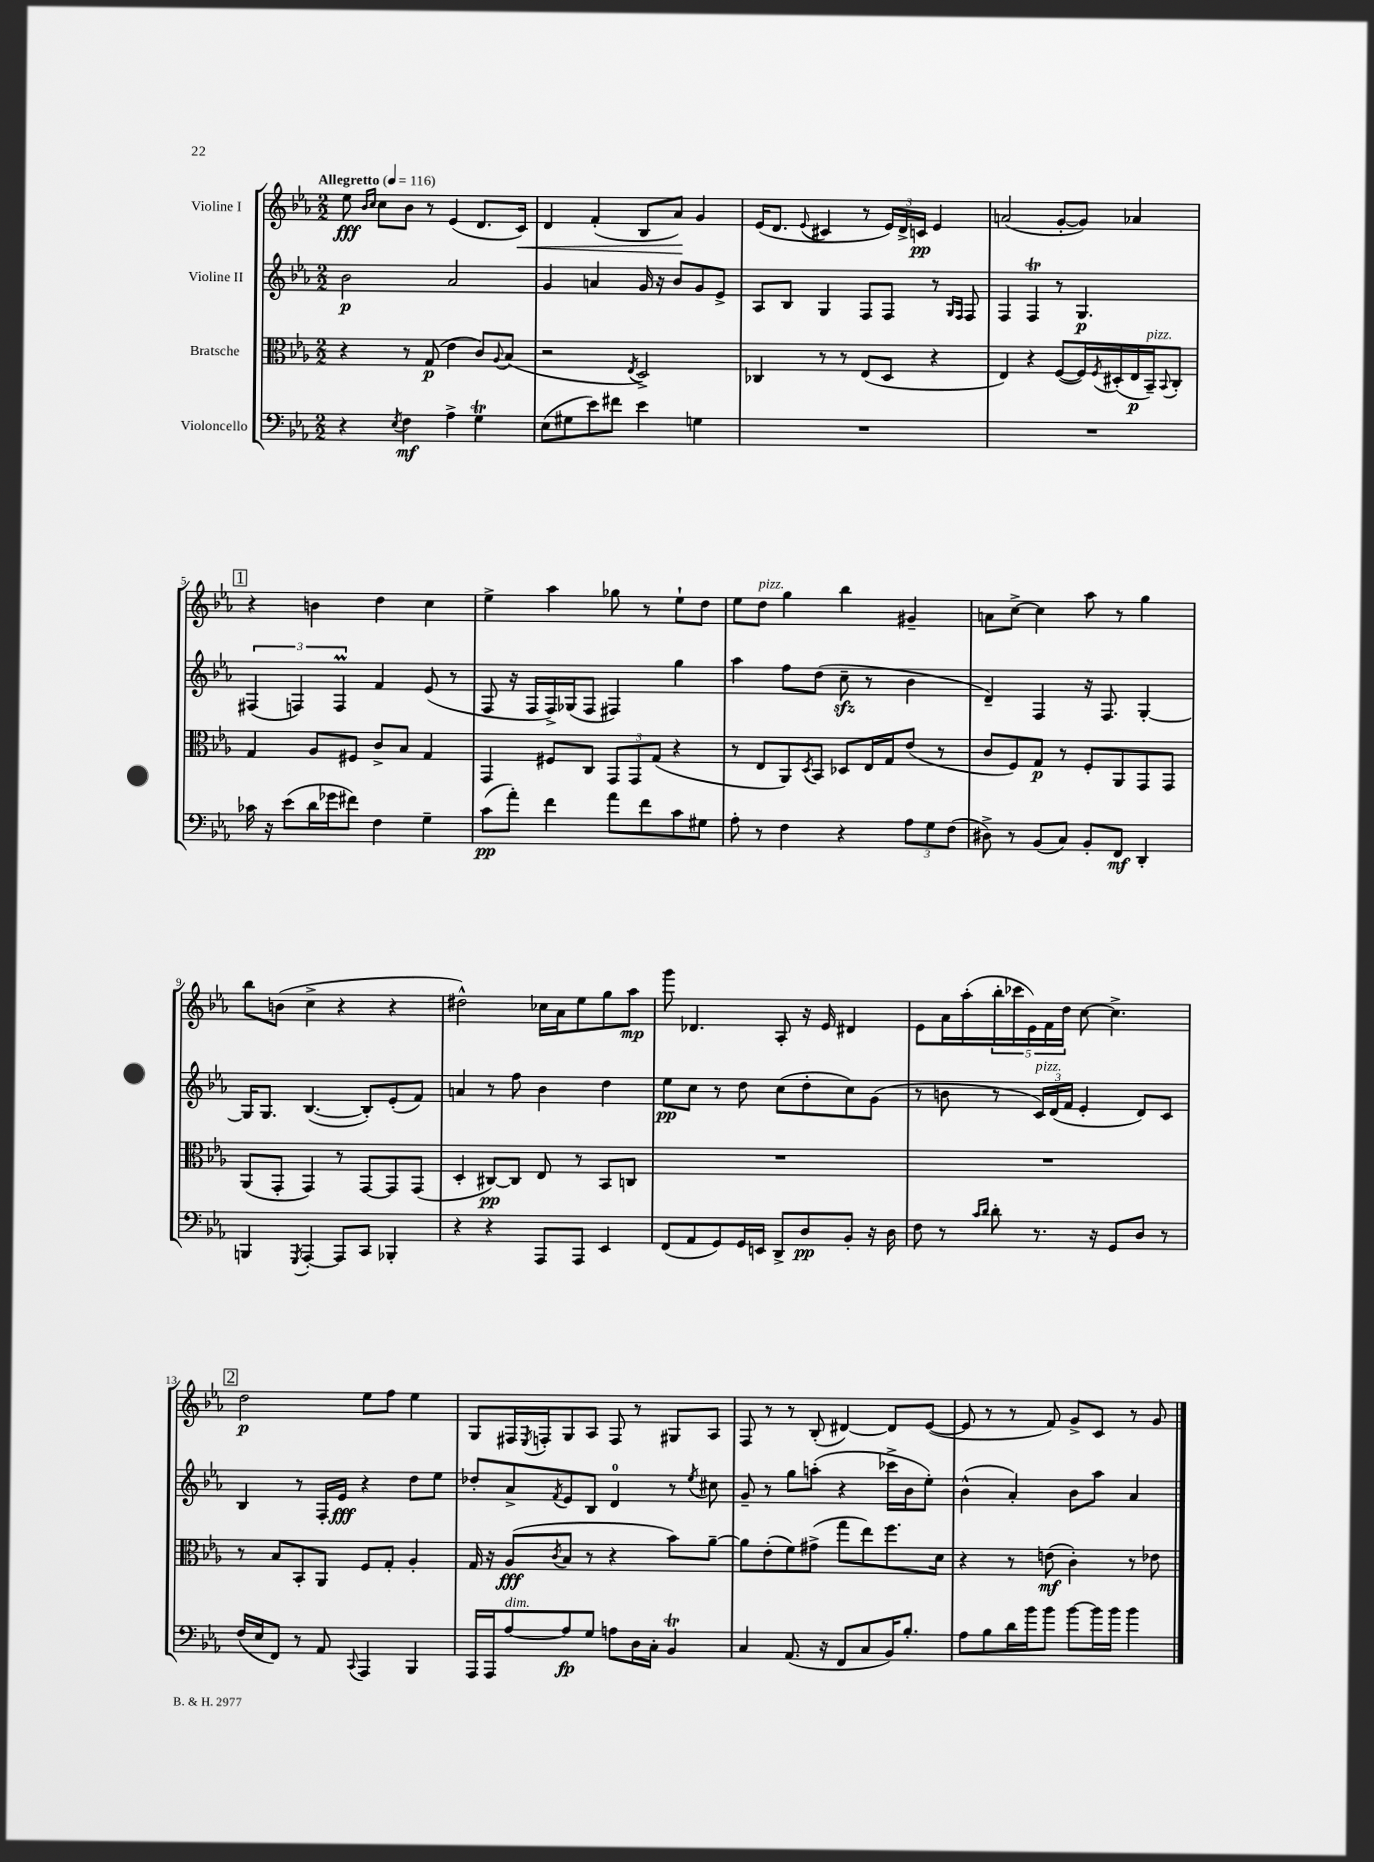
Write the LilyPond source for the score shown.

<<
\new StaffGroup <<
\new Staff = "s0" \with { instrumentName = "Violine I" } {
    \clef treble \key ees \major \numericTimeSignature \time 2/2 \tempo "Allegretto" 4 = 116
    ees''8\fff \grace { bes'16 c''16 } c''8 bes'8 r8 ees'4( d'8. c'16\<) |
    d'4 f'4-.( bes8 aes'8\!) g'4 |
    ees'16( d'8. \appoggiatura { ees'8 } cis'4 r8 \tuplet 3/2 { ees'16) d'16-> c'16\pp } ees'4 |
    a'2( g'8~-. g'8) aes'4 |
    \mark \markup { \box "1" } r4 b'4 d''4 c''4 |
    ees''4-> aes''4 ges''8 r8 ees''8-! d''8 |
    ees''8 d''8^\markup { \italic "pizz." } g''4 bes''4 gis'4-- |
    a'8 c''8~-> c''4 aes''8 r8 g''4 |
    bes''8 b'8( c''4-> r4 r4 |
    dis''2-^) ces''16 aes'16 ees''8 g''8 aes''8\mp |
    g'''8 des'4. aes8-. r16 ees'16 dis'4 |
    ees'8 aes'16 aes''16-.( \tuplet 5/4 { bes''16-. ces'''16 ees'16) f'16 d''16 } c''8~ c''4.-> |
    \mark \markup { \box "2" } d''2\p ees''8 f''8 ees''4 |
    g8 fis16 \acciaccatura { ees8 } f16-. g8 aes8 f8 r8 gis8 aes8 |
    f8 r8 r8 bes8-.( dis'4~) dis'8 ees'8~( |
    ees'8 r8 r8 f'8) g'8-> c'8 r8 g'8 \bar "|." |
}
\new Staff = "s1" \with { instrumentName = "Violine II" } {
    \clef treble \key ees \major \numericTimeSignature \time 2/2
    bes'2\p aes'2 |
    g'4 a'4 g'16 r16 bes'8 g'8 ees'8-> |
    aes8 bes8 g4 f8 f8 r8 \grace { g16 f16 } f8 |
    f4 f4\trill r8 g4.\p |
    \mark \markup { \box "1" } \tuplet 3/2 { fis4( f4) f4\prall } f'4 ees'8( r8 |
    f8 r16 f16 f16->) ges16( f8 fis4) g''4 |
    aes''4 f''8 d''8( c''8--\sfz r8 bes'4 |
    d'4--) f4 r16 f8. g4~-. |
    g16 g8. bes4.~( bes8-.) ees'8-.( f'8) |
    a'4 r8 f''8 bes'4 d''4 |
    ees''8\pp c''8 r8 d''8 c''8( d''8-. c''8) g'8( |
    r8 b'8 r8 \tuplet 3/2 { c'16^\markup { \italic "pizz." }) d'16( f'16 } ees'4-. d'8) c'8 |
    \mark \markup { \box "2" } bes4 r8 f16-. ees'16\fff r4 d''8 ees''8 |
    des''8-. aes'8-> \acciaccatura { f'8 } ees'8 bes8 d'4-0 r8 \acciaccatura { ees''8 } cis''8 |
    g'8-- r8 g''8 a''8-.( r4 ces'''16-> bes'16 ees''8-.) |
    bes'4-^( aes'4-.) bes'8 aes''8 aes'4 \bar "|." |
}
\new Staff = "s2" \with { instrumentName = "Bratsche" } {
    \clef alto \key ees \major \numericTimeSignature \time 2/2
    r4 r8 g8\p( ees'4 c'8) \appoggiatura { aes8 } bes8( |
    r2 \acciaccatura { ees8 } d2->) |
    ces4 r8 r8 ees8( d8 r4 |
    ees4) r4 f8~( f16) \acciaccatura { f8 } dis16-.( ees16\p bes,16--^\markup { \italic "pizz." }) \appoggiatura { bes,8 } c8-. |
    \mark \markup { \box "1" } g4 aes8 fis8 c'8-> bes8 g4 |
    g,4 fis8 c8 \tuplet 3/2 { g,8 g,8 g8( } r4 |
    r8 ees8 aes,8) \acciaccatura { d8 } bes,8 des8 ees16 g16 ees'8( r8 |
    c'8 f8) g8\p r8 f8-. aes,8 g,8 g,8 |
    aes,8( g,8-. g,4) r8 g,8~ g,8 g,8( |
    d4-. cis8~\pp) cis8 ees8 r8 bes,8 c8 |
    R1 |
    R1 |
    \mark \markup { \box "2" } r8 bes8 bes,8-. aes,8 f8 g8-. aes4-. |
    g16 r16 aes8\fff( \acciaccatura { c'8 } bes8 r8 r4 bes'8) aes'8~-- |
    aes'8 ees'8-.( f'8) gis'8->( g''8 ees''8) f''8. d'16 |
    r4 r8 e'8\mf( c'4-.) r8 ees'8 \bar "|." |
}
\new Staff = "s3" \with { instrumentName = "Violoncello" } {
    \clef bass \key ees \major \numericTimeSignature \time 2/2
    r4 \acciaccatura { ees8 } f4\mf aes4-> g4\trill |
    ees8( gis8 ees'8) fis'8 ees'4 g4 |
    R1 |
    R1 |
    \mark \markup { \box "1" } ces'16 r16 ees'8( d'16 ges'16 fis'8) f4 g4-- |
    c'8\pp( aes'8-.) f'4 aes'8 f'8 c'8 gis8 |
    aes8-. r8 f4 r4 \tuplet 3/2 { aes8 g8 f8( } |
    dis8->) r8 bes,8( c8) bes,8-. f,8\mf d,4-. |
    b,,4 \acciaccatura { g,,8 } aes,,4~-. aes,,8 c,8 bes,,4-. |
    r4 r4 aes,,8 aes,,8 ees,4 |
    f,8( aes,8 g,8) g,16 e,16 d,8-> d8\pp bes,8-. r16 d16 |
    f8 r8 \grace { c'16 d'16 } d'8-. r8. r16 g,8 d8 r8 |
    \mark \markup { \box "2" } f16( ees16 f,8) r8 aes,8 \appoggiatura { c,8 } aes,,4 bes,,4 |
    aes,,16 aes,,16 aes8~^\markup { \italic "dim." } aes8\fp g8 a8 d16 c16-. bes,4\trill |
    c4 aes,8.( r16 f,8 c8 bes,16) bes8.-. |
    aes8 bes8 d'16 bes'16 bes'8 bes'8~ bes'16 bes'16 bes'4 \bar "|." |
}
>>
>>
